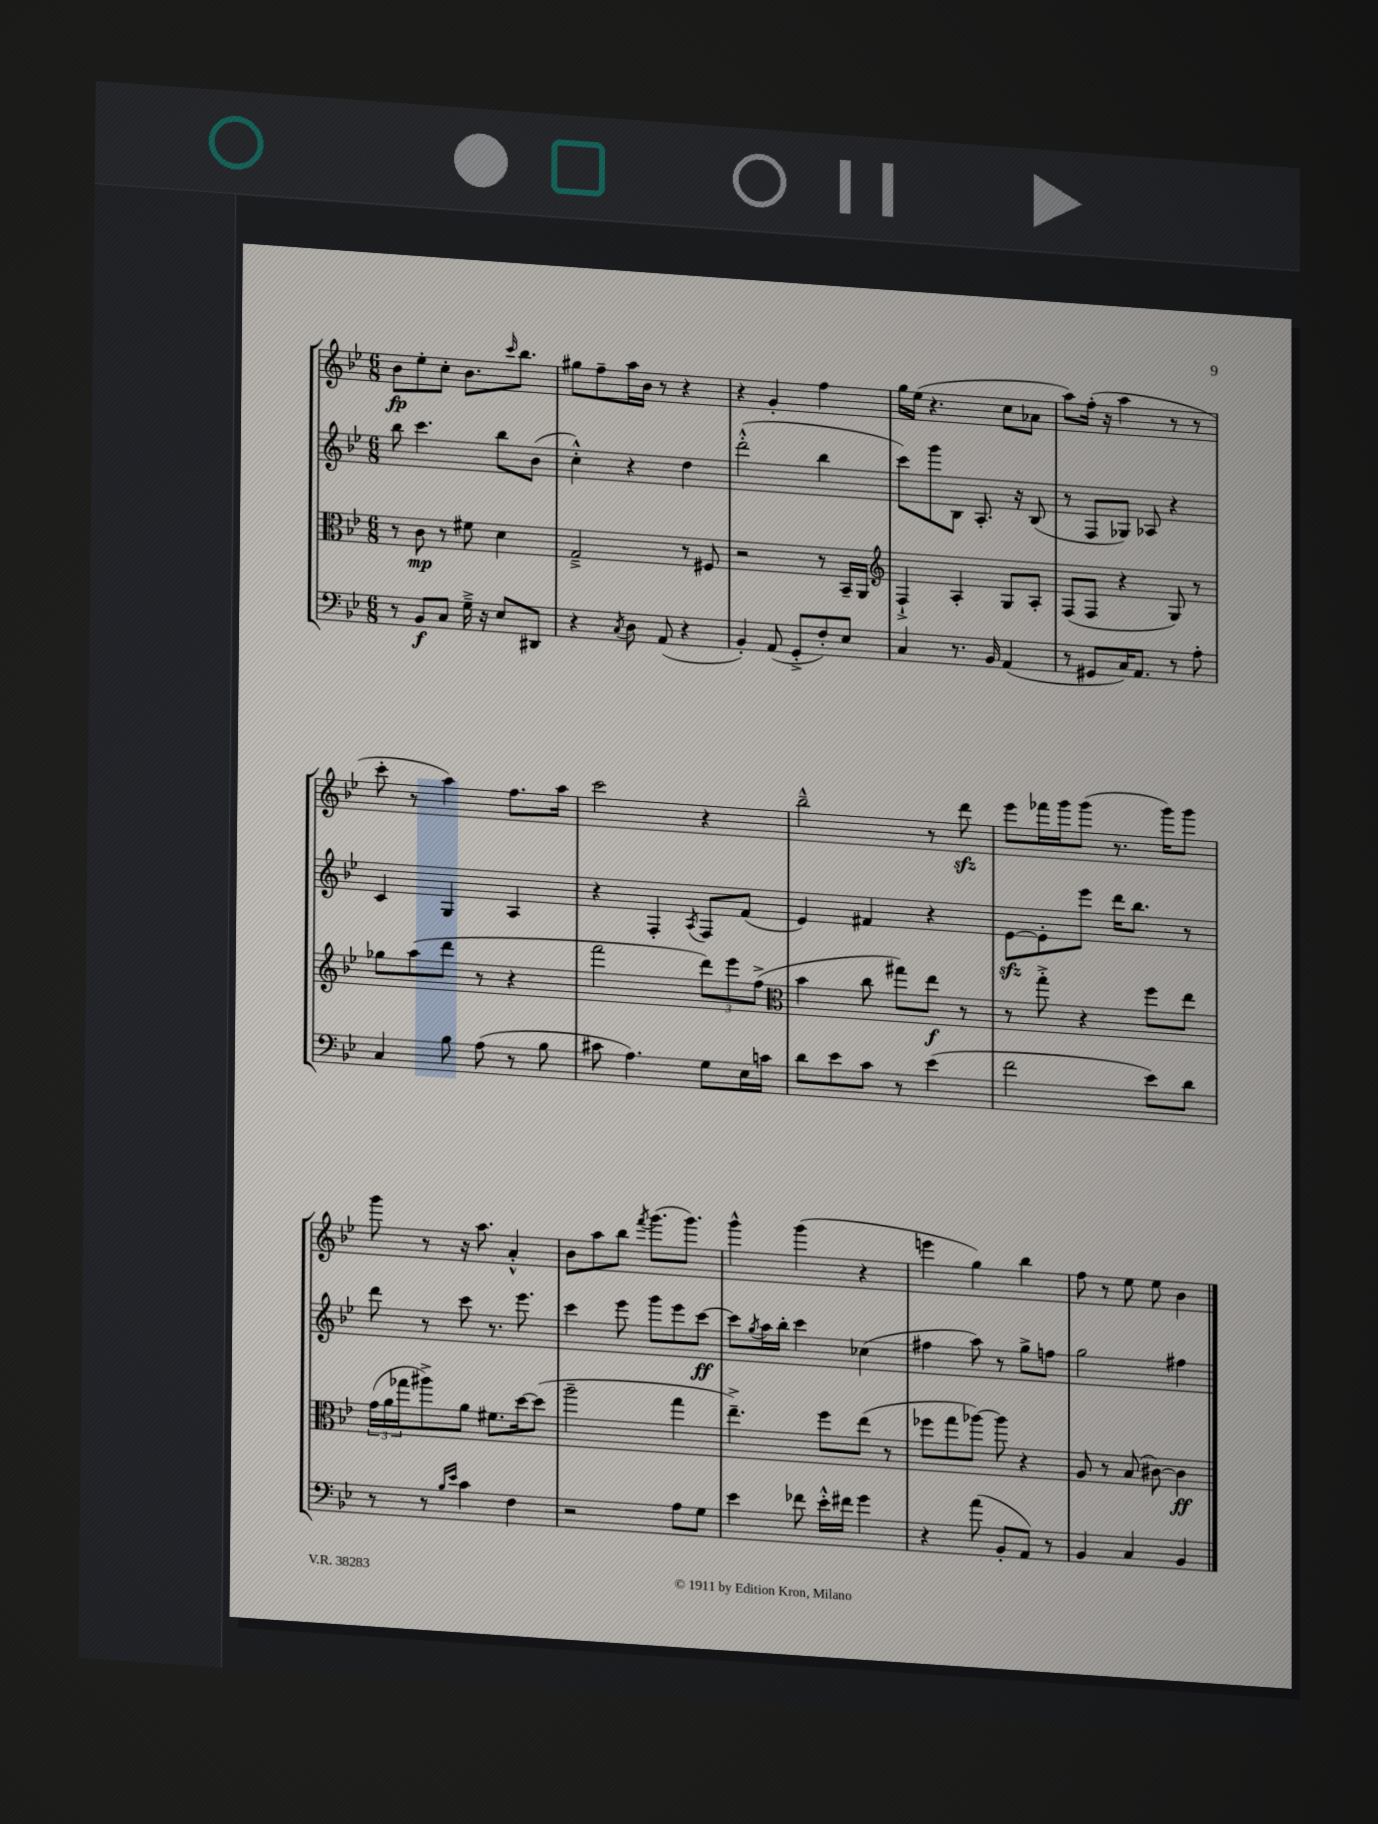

**kern	**dynam	**kern	**dynam	**kern	**dynam	**kern	**dynam
*part4	*part4	*part3	*part3	*part2	*part2	*part1	*part1
*staff4	*staff4	*staff3	*staff3	*staff2	*staff2	*staff1	*staff1
*clefF4	*	*clefC3	*	*clefG2	*	*clefG2	*
*k[b-e-]	*	*k[b-e-]	*	*k[b-e-]	*	*k[b-e-]	*
*M6/8	*	*M6/8	*	*M6/8	*	*M6/8	*
=1	=1	=1	=1	=1	=1	=1	=1
8r	.	8r	.	8bb-\	.	8b-\L	fp
8BB-/L	f	8c\	mp	4.ccc\	.	8ee-'\	.
8C/J	.	8r	.	.	.	8cc'\J	.
16G~^\	.	8f#X\	.	.	.	8.b-\L	.
16r	.	.	.	.	.	.	.
8E-/L	.	4d\	.	8bb-\L	.	.	.
.	.	.	.	.	.	16qqccc/	.
.	.	.	.	.	.	8.bb-\J	.
8DD#X/J	.	.	.	(8b-\J	.	.	.
=2	=2	=2	=2	=2	=2	=2	=2
4r	.	2G~^/	.	4cc'^^\)	.	8gg#X\L	.
.	.	.	.	.	.	8ff~\	.
8qC/	.	.	.	.	.	.	.
8D\	.	.	.	4r	.	16aa\L	.
.	.	.	.	.	.	16b-\JJ	.
(8AA/	.	.	.	.	.	8r	.
4r	.	8r	.	4dd\	.	4r	.
.	.	8F#X/	.	.	.	.	.
=3	=3	=3	=3	=3	=3	=3	=3
4BB-'/)	.	2r	.	(2ddd'^^\	.	4r	.
(8AA/	.	.	.	.	.	4g'/	.
8GG'^/L	.	.	.	.	.	.	.
8F'/)	.	8r	.	4bb-\	.	4ff\	.
8E-/J	.	16BB-~/LL	.	.	.	.	.
.	.	16AA/JJ	.	.	.	.	.
=4	=4	=4	=4	=4	=4	=4	=4
*	*	*clefG2	*	*	*	*	*
4C/	.	4F`^/	.	8ccc\L)	.	16gg\LL	.
.	.	.	.	.	.	(16ee-\JJ	.
.	.	.	.	8ggg\	.	4.r	.
8.r	.	4A'/	.	8B-\J	.	.	.
.	.	.	.	8.A'/	.	.	.
16BB-/	.	.	.	.	.	.	.
(4AA/	.	8G/L	.	.	.	8cc\L	.
.	.	.	.	16r	.	.	.
.	.	8A'/J	.	(8B-/	.	8a-X\J	.
=5	=5	=5	=5	=5	=5	=5	=5
8r	.	(8F/L	.	8r	.	8aa\L)	.
8GG#X/L	.	8F/J	.	8F/L	.	(16ff'\Jk	.
.	.	.	.	.	.	16r	.
16C/K)	.	4r	.	8G-X/J)	.	4aa\	.
8.AA/J	.	.	.	.	.	.	.
.	.	.	.	8A-X/	.	.	.
8r	.	8G/)	.	4r	.	8r	.
8A'\	.	8r	.	.	.	8r	.
!!LO:LB:g=z
=6	=6	=6	=6	=6	=6	=6	=6
4C/	.	8gg-X\L	.	4c/	.	8ccc'\	.
.	.	(8aa\	.	.	.	8r	.
8B-\	.	8ddd\J	.	4G/	.	4aa\)	.
(8A\	.	8r	.	.	.	.	.
8r	.	4r	.	4A/	.	8.ff\L	.
8B-\	.	.	.	.	.	.	.
.	.	.	.	.	.	16aa\Jk	.
=7	=7	=7	=7	=7	=7	=7	=7
8c#X\	.	2fff\	.	4r	.	2ccc\	.
4.A\)	.	.	.	.	.	.	.
.	.	.	.	4F'/	.	.	.
.	.	.	.	8qA/	.	.	.
8G\L	.	12ddd\L)	.	8F/L	.	4r	.
.	.	12eee-\	.	.	.	.	.
16E-\L	.	.	.	(8f/J	.	.	.
.	.	(12ff^\J	.	.	.	.	.
16cn\JJ	.	.	.	.	.	.	.
=8	=8	=8	=8	=8	=8	=8	=8
*	*	*clefC3	*	*	*	*	*
8d\L	.	4b-\	.	4e-/)	.	2bb-~^^\	.
8e-\	.	.	.	.	.	.	.
8c\J	.	8cc\	.	4f#X/	.	.	.
8r	.	8gg#X\L)	.	.	.	.	.
(4e-\	.	8ee-\J	f	4r	.	8r	.
.	.	8r	.	.	.	8dddzz\	.
=9	=9	=9	=9	=9	=9	=9	=9
2f\	.	8r	.	[8e-zz\L	.	8eee-\L	.
.	.	8gg'^\	.	8e-'\]	.	16fff-X\L	.
.	.	.	.	.	.	16ggg\J	.
.	.	4r	.	8eee-\J	.	(8ggg\J	.
.	.	.	.	16ddd\KL	.	8.r	.
.	.	.	.	8.bb-\J	.	.	.
8e-\L)	.	8ff\L	.	.	.	.	.
.	.	.	.	.	.	16ggg\KL)	.
8d\J	.	8ee-\J	.	8r	.	8ggg\J	.
!!LO:LB:g=z
=10	=10	=10	=10	=10	=10	=10	=10
8r	.	(24g\LL	.	8ddd\	.	8ggg\	.
.	.	24a\	.	.	.	.	.
.	.	24gg-X\J	.	.	.	.	.
8r	.	8aa#X^\)	.	8r	.	8r	.
16qqB-/LL	.	.	.	.	.	.	.
16qqe-/JJ	.	.	.	.	.	.	.
4c\	.	8a\J	.	8ccc\	.	16r	.
.	.	.	.	.	.	8.aa\	.
.	.	8.f#X\L	.	8.r	.	.	.
4F\	.	.	.	.	.	4a'^^/	.
.	.	[16dd\k	.	8.eee-\	.	.	.
.	.	(8dd\J]	.	.	.	.	.
=11	=11	=11	=11	=11	=11	=11	=11
2r	.	2aa~\	.	4ccc\	.	8b-\L	.
.	.	.	.	.	.	8aa\	.
.	.	.	.	8eee-\	.	8bb-\J	.
.	.	.	.	.	.	8qfff/	.
.	.	.	.	8ggg\L	.	(8.ggg\L	.
8A\L	.	4gg\	.	8eee-\	.	.	.
.	.	.	.	.	.	8.ggg\J)	.
8G\J	.	.	.	[8ccc\J	ff	.	.
=12	=12	=12	=12	=12	=12	=12	=12
4e-\	.	4.ee-~^\)	.	8ccc\L]	.	4ggg^^\	.
.	.	.	.	8qgg/	.	.	.
.	.	.	.	16aa\L	.	.	.
.	.	.	.	16bb-'\JJ	.	.	.
8f-X\	.	.	.	4ccc\	.	(4ggg\	.
16e-'^^\LL	.	8ff\L	.	.	.	.	.
16f#X\JJ	.	.	.	.	.	.	.
4g\	.	(8ee-\J	.	(4cc-X\	.	4r	.
.	.	8r	.	.	.	.	.
=13	=13	=13	=13	=13	=13	=13	=13
4r	.	8ff-X\L	.	4ff#X\	.	4eeen\	.
.	.	8gg\	.	.	.	.	.
(8a\	.	[8aa-X\J)	.	8aa\)	.	4gg\)	.
8BB-'/L	.	8aa-\]	.	8r	.	.	.
8AA/J)	.	4r	.	8gg^\L	.	4bb-\	.
8r	.	.	.	8ffn\J	.	.	.
=14	=14	=14	=14	=14	=14	=14	=14
4BB-/	.	8A/	.	2gg\	.	8ff\	.
.	.	8r	.	.	.	8r	.
4C/	.	(8B-/	.	.	.	8ee-\	.
.	.	[8c#X\)	.	.	.	8ee-\	.
4BB-/	.	4c#\]	ff	4ff#X\	.	4b-\	.
==	==	==	==	==	==	==	==
*-	*-	*-	*-	*-	*-	*-	*-
